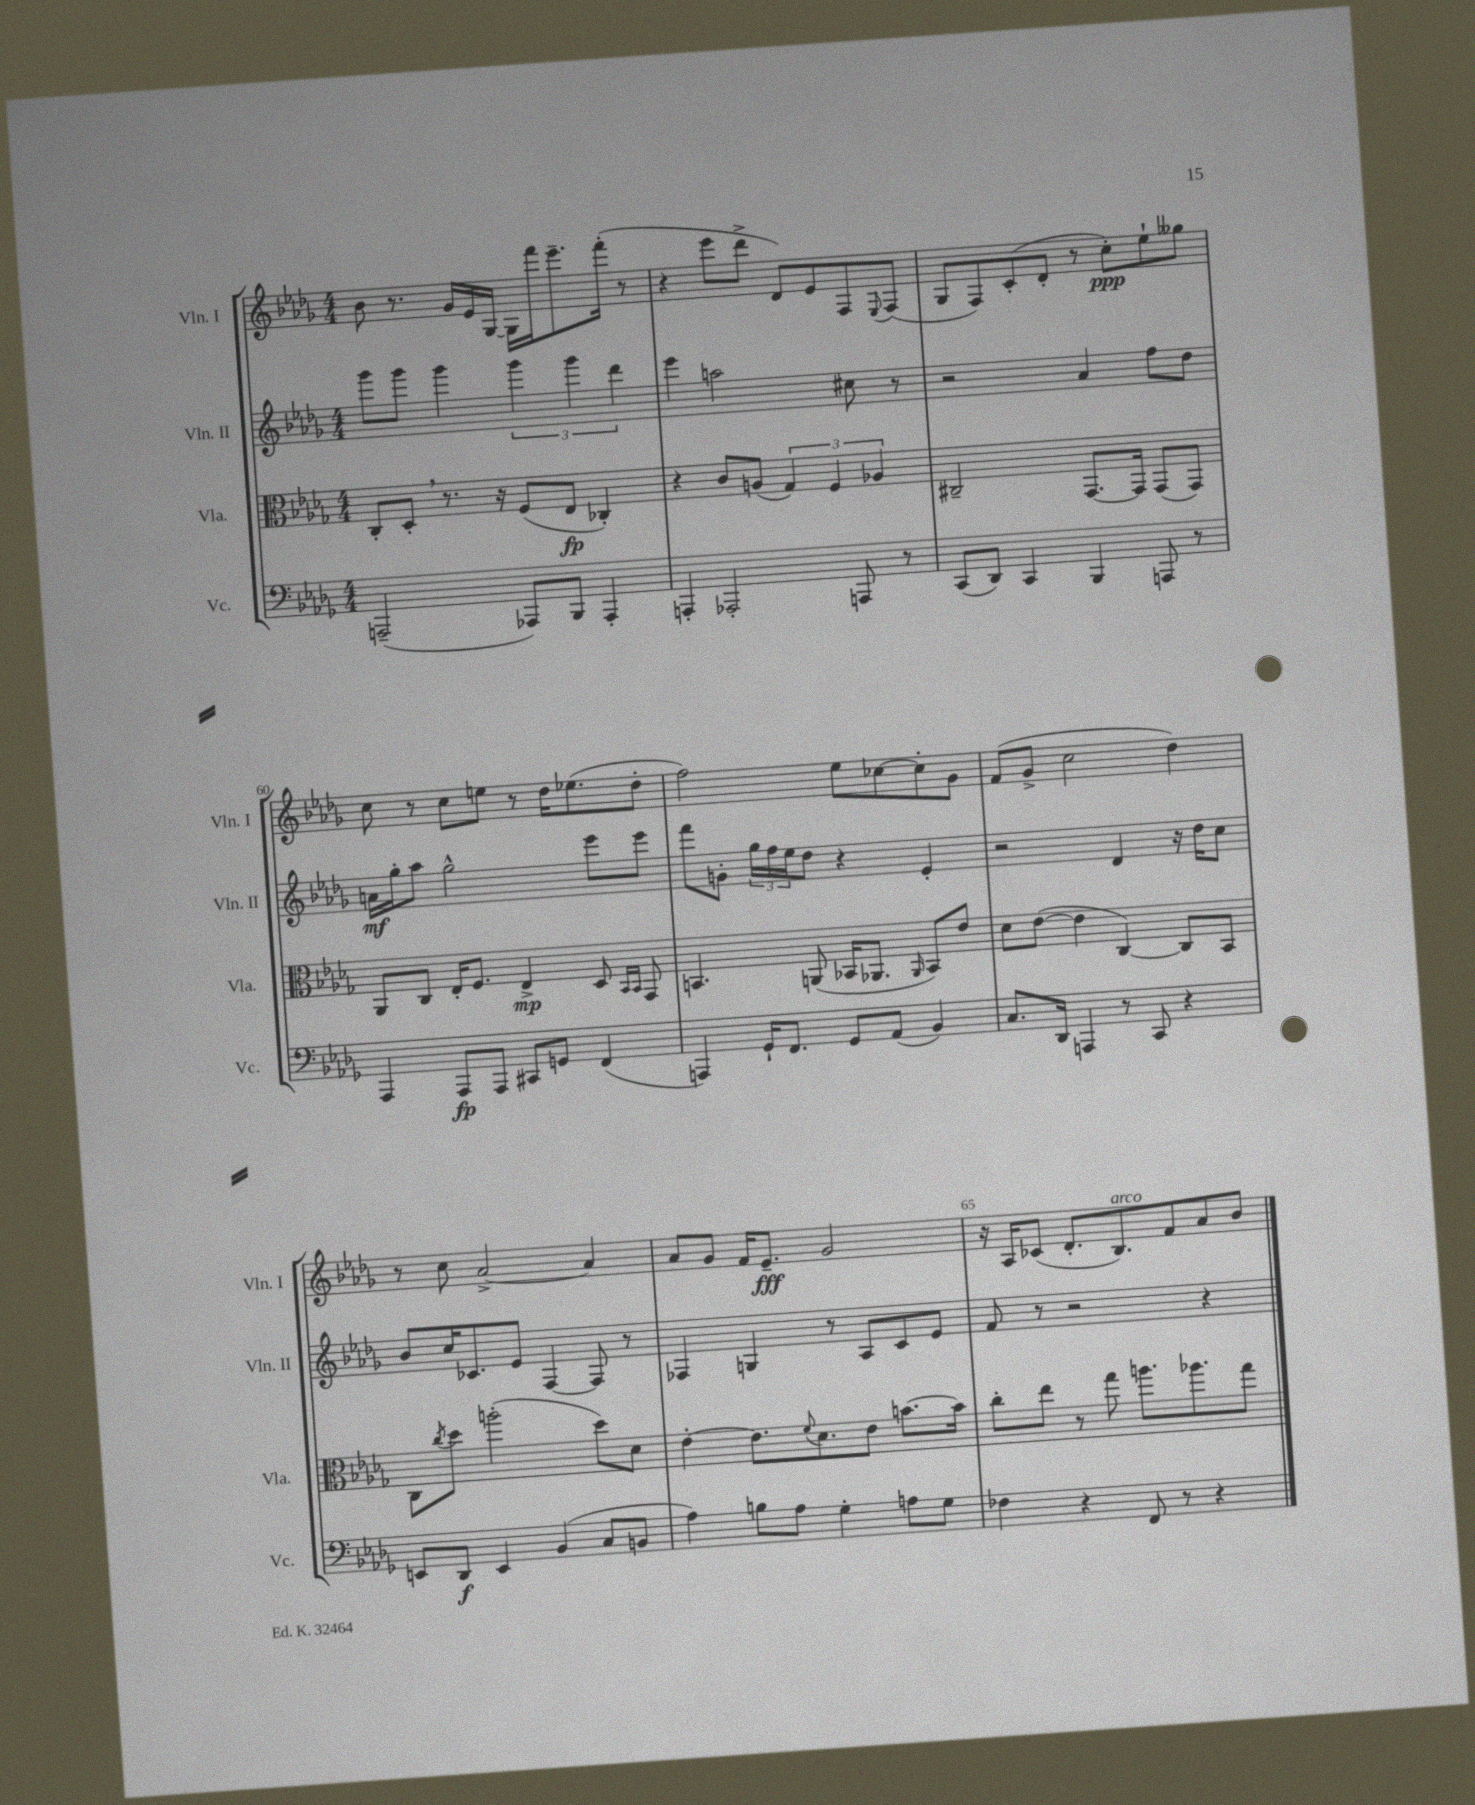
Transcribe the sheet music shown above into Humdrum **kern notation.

**kern	**dynam	**kern	**dynam	**kern	**dynam	**kern	**dynam
*part4	*part4	*part3	*part3	*part2	*part2	*part1	*part1
*staff4	*staff4	*staff3	*staff3	*staff2	*staff2	*staff1	*staff1
*I"Vc.	*	*I"Vla.	*	*I"Vln. II	*	*I"Vln. I	*
*I'Vc.	*	*I'Vla.	*	*I'Vln. II	*	*I'Vln. I	*
*clefF4	*	*clefC3	*	*clefG2	*	*clefG2	*
*k[b-e-a-d-g-]	*	*k[b-e-a-d-g-]	*	*k[b-e-a-d-g-]	*	*k[b-e-a-d-g-]	*
*M4/4	*	*M4/4	*	*M4/4	*	*M4/4	*
=57	=57	=57	=57	=57	=57	=57	=57
(2AAAn~/	.	8C'/L	.	8ggg-\L	.	8b-\	.
.	.	8D-',/J	.	8ggg-\J	.	8.r	.
.	.	8.r	.	4ggg-\	.	.	.
.	.	.	.	.	.	16g-/LL	.
.	.	.	.	.	.	16e-/	.
.	.	16r	.	.	.	[16G-/JJ	.
8AAA-X/L)	.	(8F/L	.	6ggg-\	.	16G-\LL]	.
.	.	.	.	.	.	16fff\J	.
8BBB-/J	.	8E-/J	fp	.	.	8.eee-~\	.
.	.	.	.	6ggg-\	.	.	.
4AAA-'/	.	4C-X'/)	.	.	.	.	.
.	.	.	.	.	.	(16fff'\Jk	.
.	.	.	.	6ddd-\	.	.	.
.	.	.	.	.	.	8r	.
=58	=58	=58	=58	=58	=58	=58	=58
4AAAn'/	.	4r	.	4eee-\	.	4r	.
2AAA-X'/	.	8c/L	.	2aan\	.	8eee-\L	.
.	.	(8An/J	.	.	.	8ddd-^\J	.
.	.	6G-/)	.	.	.	8d-/L)	.
.	.	.	.	.	.	8e-/	.
.	.	6F/	.	.	.	.	.
8AAAn/	.	.	.	8cc#X\	.	8F/	.
.	.	6A-X/	.	.	.	.	.
.	.	.	.	.	.	8qqE-/	.
8r	.	.	.	8r	.	(8F/J	.
=59	=59	=59	=59	=59	=59	=59	=59
(8CC/L	.	2C#X~/	.	2r	.	8G-/L	.
8DD-/J)	.	.	.	.	.	8F/)	.
4CC/	.	.	.	.	.	(8c'/	.
.	.	.	.	.	.	8d-'/J	.
4BBB-/	.	[8.GG-/L	.	4a-/	.	8r	.
.	.	.	.	.	.	8cc'\L)	ppp
.	.	16GG-/Jk]	.	.	.	.	.
8AAAn/	.	(8GG-/L	.	8ff\L	.	8ee-`\	.
8r	.	8GG-/J)	.	8dd-\J	.	8gg--X\J	.
!!LO:LB:g=z
=60	=60	=60	=60	=60	=60	=60	=60
4AAA-/	.	8AA-/L	.	16an\LL	mf	8cc\	.
.	.	.	.	16gg-'\J	.	.	.
.	.	8C/J	.	8aa-\J	.	8r	.
8AAA-/L	fp	16E-'/KL	.	2gg-^^\	.	8cc\L	.
.	.	8.F/J	.	.	.	.	.
8AAA-/J	.	.	.	.	.	8een\J	.
8CC#X/L	.	4E-^/	mp	.	.	8r	.
8GGn/J	.	.	.	.	.	16dd-\KL	.
.	.	.	.	.	.	(8.ee-X\	.
(4FF/	.	8D-/	.	8eee-\L	.	.	.
.	.	16qqBB-/LL	.	.	.	.	.
.	.	16qqBB-/JJ	.	.	.	.	.
.	.	8GG-/	.	8eee-\J	.	8dd-'\J	.
=61	=61	=61	=61	=61	=61	=61	=61
4AAAn/)	.	4.BBn/	.	8fff\L	.	2ff\)	.
.	.	.	.	8gn'\J	.	.	.
16GG-`/KL	.	.	.	24gg-\LL	.	.	.
.	.	.	.	24ff\	.	.	.
8.FF/J	.	.	.	.	.	.	.
.	.	.	.	24ee-\J	.	.	.
.	.	(8AAn/	.	8dd-\J	.	.	.
8GG-/L	.	16BB-X/KL	.	4r	.	8ee-\L	.
.	.	8.AA-X/J	.	.	.	.	.
(8AA-/J	.	.	.	.	.	[8cc-X\	.
.	.	16qqAA-/	.	.	.	.	.
4BB-/)	.	8BB-/L)	.	4e-'/	.	8cc-'\]	.
.	.	8e-/J	.	.	.	8g-\J	.
=62	=62	=62	=62	=62	=62	=62	=62
8.C/L	.	8d-\L	.	2r	.	(8f/L	.
.	.	([8e-\J	.	.	.	8g-^/J	.
16DD-/Jk	.	.	.	.	.	.	.
4AAAn/	.	4e-\]	.	.	.	2cc\	.
8r	.	[4C/)	.	4d-/	.	.	.
8CC/	.	.	.	.	.	.	.
4r	.	8C/L]	.	16r	.	4dd-\)	.
.	.	.	.	16dd-\KL	.	.	.
.	.	8BB-/J	.	8cc\J	.	.	.
!!LO:LB:g=z
=63	=63	=63	=63	=63	=63	=63	=63
8EEn/L	.	8C\L	.	8b-/L	.	8r	.
.	.	8qcc/	.	.	.	.	.
8DD-/J	f	8dd-\J	.	16cc/K	.	8cc\	.
.	.	.	.	8.c-X/	.	.	.
4EE/	.	(2aan'\	.	.	.	[2a-^/	.
.	.	.	.	8e-/J	.	.	.
(4BB-/	.	.	.	[4F/	.	.	.
8C/L	.	8dd-\L)	.	8F/]	.	4a-/]	.
8BBn/J	.	8d-\J	.	8r	.	.	.
=64	=64	=64	=64	=64	=64	=64	=64
4A-\)	.	[4e-'\	.	4F-X/	.	8a-/L	.
.	.	.	.	.	.	8g-/J	.
8Bn\L	.	8.e-\L]	.	4Gn/	.	16f/KL	.
.	.	.	.	.	.	8.e-~/J	fff
8A-\J	.	.	.	.	.	.	.
.	.	8qqf/	.	.	.	.	.
.	.	8.d-\	.	.	.	.	.
4G-'\	.	.	.	8r	.	2g-/	.
.	.	8e-\J	.	8A-/L	.	.	.
8An\L	.	[8.bn\L	.	8c/	.	.	.
8G-\J	.	.	.	8e-/J	.	.	.
.	.	16b\Jk]	.	.	.	.	.
=65	=65	=65	=65	=65	=65	=65	=65
4F-X\	.	8cc'\L	.	8f/	.	16r	.
.	.	.	.	.	.	16A-/KL	.
.	.	8ee-\J	.	8r	.	(8c-X/J	.
4r	.	8r	.	2r	.	8.d-'/L	.
.	.	8gg-\	.	.	.	.	.
!	!	!	!	!	!	!LO:TX:a:i:t=arco	!
.	.	.	.	.	.	8.B-/)	.
8FF/	.	8.aan\L	.	.	.	.	.
8r	.	.	.	.	.	8f/	.
.	.	8.aa-X\	.	.	.	.	.
4r	.	.	.	4r	.	8a-/	.
.	.	8gg-\J	.	.	.	8b-/J	.
==	==	==	==	==	==	==	==
*-	*-	*-	*-	*-	*-	*-	*-
